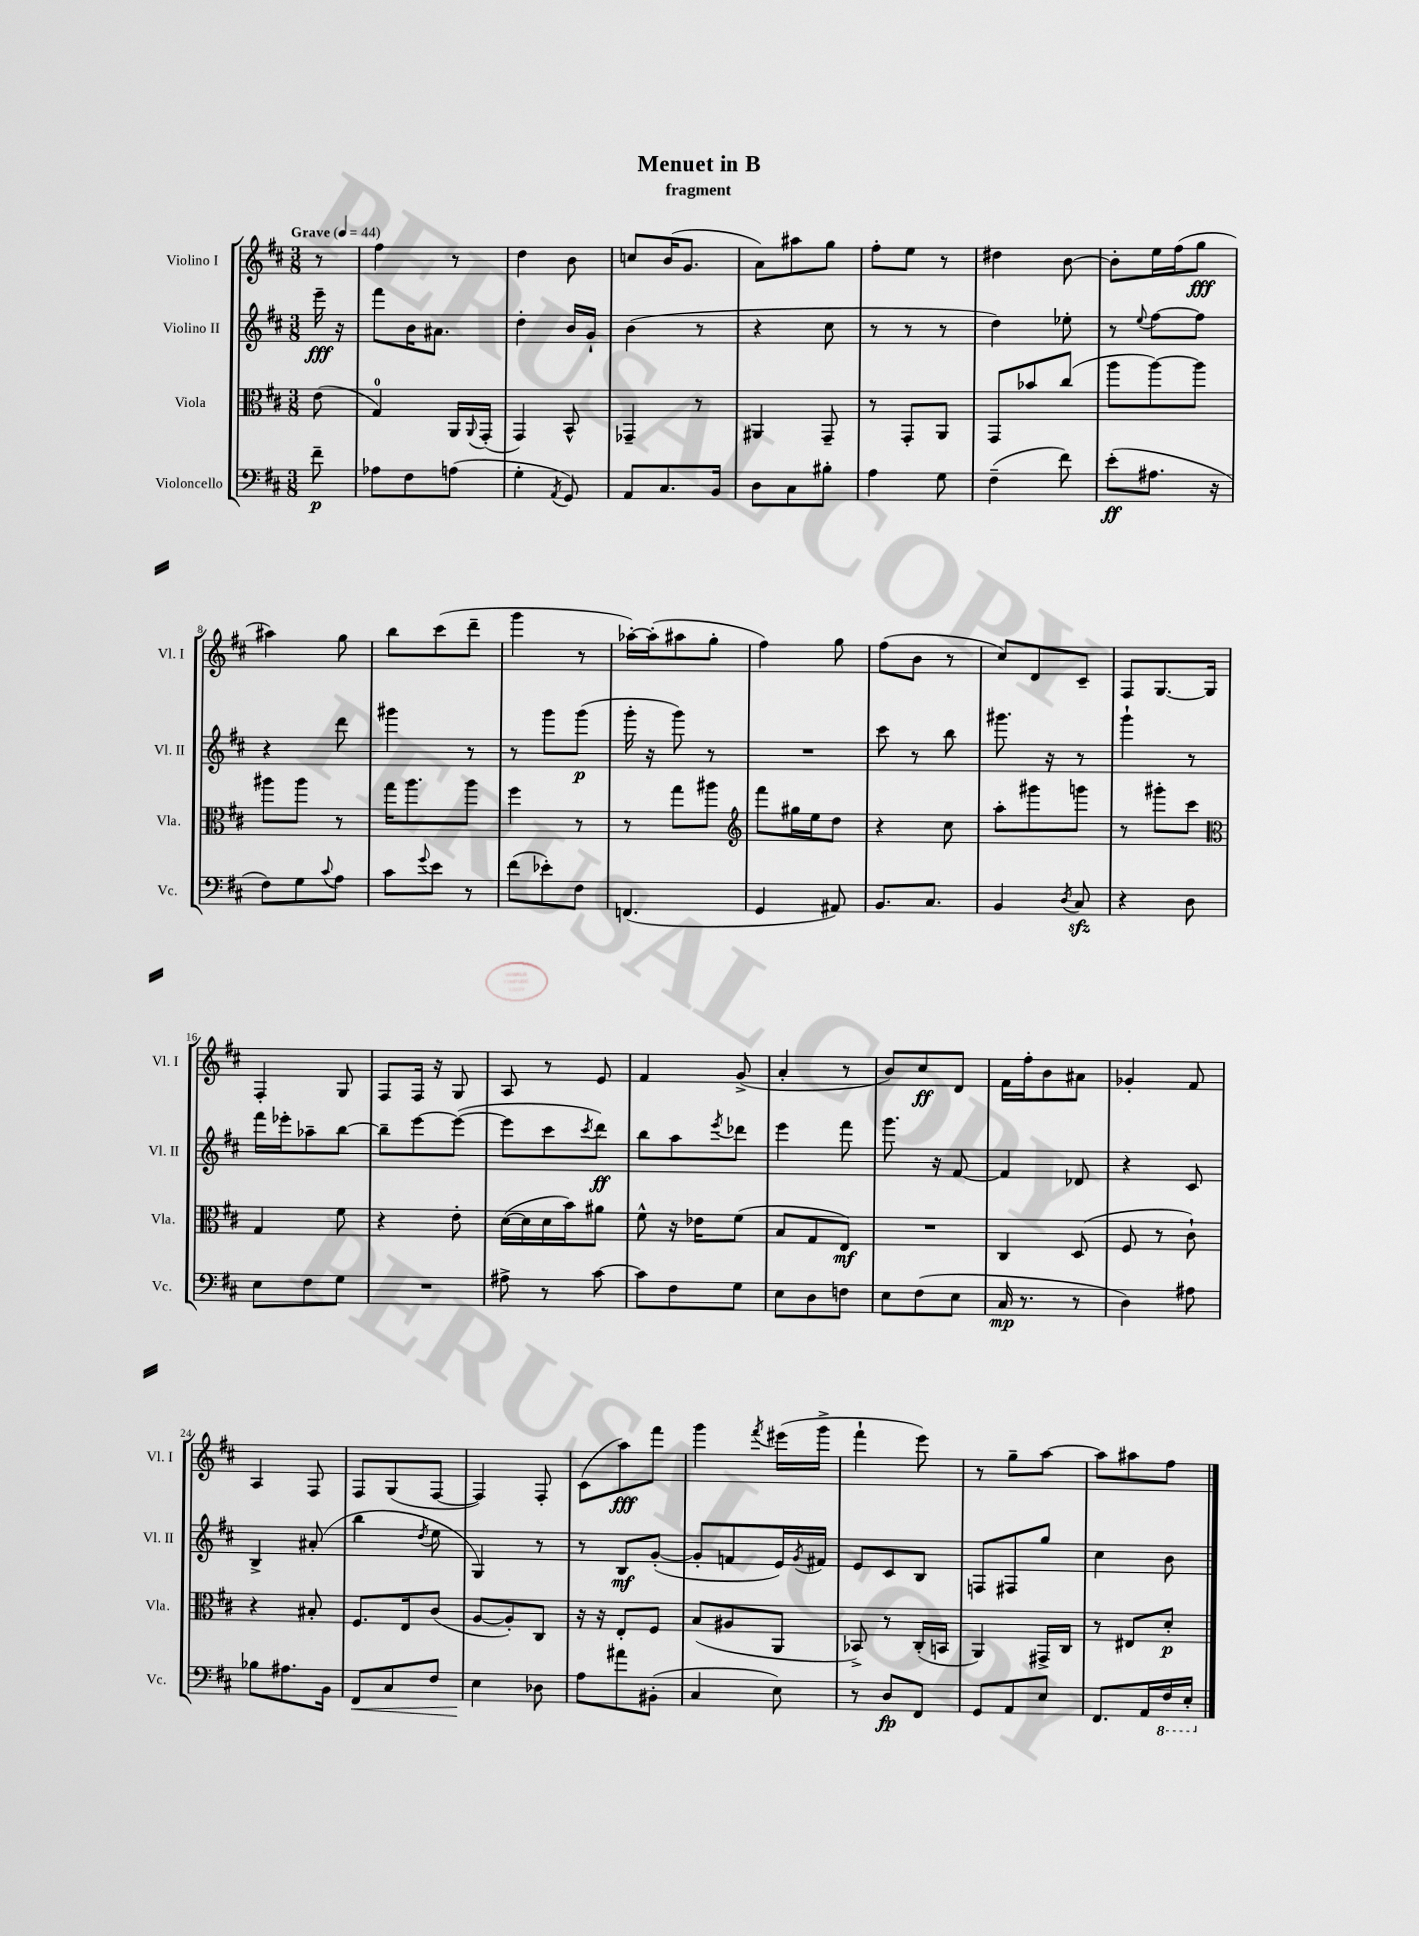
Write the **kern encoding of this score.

**kern	**kern	**kern	**kern
*staff4	*staff3	*staff2	*staff1
*clefF4	*clefC3	*clefG2	*clefG2
*k[f#c#]	*k[f#c#]	*k[f#c#]	*k[f#c#]
*M3/8	*M3/8	*M3/8	*M3/8
*MM44	*MM44	*MM44	*MM44
8f#~	(8e	16eee~	8r
.	.	16r	.
=	=	=	=
8A-	4G)	8fff#	4ff#
8F#	.	16b	.
.	.	8.a#	.
(8A	16AA	.	8r
.	8qqAA	.	.
.	(16GG'	.	.
=	=	=	=
4G'	4GG)	4dd'	4dd
8qAA	.	.	.
8GG)	8BB^^	16b	8b
.	.	16g`	.
=	=	=	=
8AA	4GG-~	(4b	8cc
8.C#	.	.	(16b
.	.	.	8.g
.	8r	8r	.
16BB	.	.	.
=	=	=	=
8D	4AA#	4r	8a)
8C#	.	.	8aa#
8B#'	8GG~	8cc#	8gg
=	=	=	=
4A	8r	8r	8ff#'
.	8GG'	8r	8ee
8G	8AA	8r	8r
=	=	=	=
(4F#~	8GG	4dd)	4dd#
.	8b-	.	.
8f#)	(8cc#	8ee-'	[8b
=	=	=	=
(8e'	8aa	8r	8b']
.	.	8qqee	.
8.A#	[8aa)	[8ff#	16ee
.	.	.	(16ff#
.	8aa]	8ff#]	8gg
16r	.	.	.
=	=	=	=
8F#)	8aa#	4r	4aa#)
8G	8aa#	.	.
8qqc#	.	.	.
8A	8r	8ddd	8gg
=	=	=	=
8c#	16gg	4ggg#	8bb
.	8.aa	.	.
8qqg	.	.	.
8e	.	.	(8ccc#
8r	8aa	8r	8ddd~
=	=	=	=
(8f#	4ff#	8r	4ggg
8e-')	.	8ggg	.
8F#	8r	(8ggg	8r
=	=	=	=
(4.FF	8r	16ggg'	[16aa-')
.	.	16r	(16aa-']
.	8gg	8ggg)	8aa#
.	8aa#	8r	8gg'
=	=	=	=
*	*clefG2	*	*
4GG	8fff#	4.r	4ff#)
.	16gg#	.	.
.	16ee	.	.
8AA#)	8dd	.	8gg
=	=	=	=
8.BB	4r	8ccc#	(8ff#
.	.	8r	8b
8.C#	.	.	.
.	8cc#	8bb	8r
=	=	=	=
4BB	8aa'	8.ggg#	8cc#)
.	8ggg#	.	8d
.	.	16r	.
8qD	.	.	.
8C#	8ggg	8r	8c#~
=	=	=	=
4r	8r	4ggg`	8F#
.	8ggg#'	.	[8.G
8D	8ccc#	8r	.
.	.	.	16G]
=	=	=	=
*	*clefC3	*	*
8E	4G	16fff#	4F#'
.	.	16eee-'	.
8F#	.	8aa-~	.
8G	8f#	[8bb	8G
=	=	=	=
4.r	4r	8bb~]	8F#
.	.	[8eee	16F#
.	.	.	16r
.	8e'	(8eee_	8G
=	=	=	=
8A#^	([16d	8eee]	8A
.	16d]	.	.
8r	16d	8ccc#	8r
.	16b)	.	.
.	.	8qccc#	.
[8c#	8a#	8ddd)	8e
=	=	=	=
8c#]	8f#^^	8bb	4f#
8F#	16r	8aa	.
.	16e-	.	.
.	.	8qeee	.
8G	(8f#	8ddd-	(8g^
=	=	=	=
8E	8B	4eee	4a'
8D	8G	.	.
8F	8E)	8fff#	8r
=	=	=	=
8E	4.r	8.ggg	8b)
(8F#	.	.	8cc#
.	.	16r	.
8E	.	[8f#	8d
=	=	=	=
16C#	4C#	4f#]	16f#
8.r	.	.	16ff#'
.	.	.	8b
8r	(8D	8d-	8a#
=	=	=	=
4D)	8F#	4r	4g-'
.	8r	.	.
8A#	8c#`)	8c#	8f#
=	=	=	=
8B-	4r	4B^	4A
8.A#	.	.	.
.	8B#'	(8a#'	8F#
16BB	.	.	.
=	=	=	=
8FF#	8.F#	4bb	8F#
8C#	.	.	(8G
.	16E	.	.
.	.	8qdd	.
8F#	(8c#	8ee	[8F#
=	=	=	=
4E	[8A	4G)	4F#])
.	8A'])	.	.
8D-	8C#	8r	8F#'
=	=	=	=
8A	16r	8r	(8c#
.	16r	.	.
8a#	8E'	8B	8aa)
(8BB#'	8F#	([8g'	8fff#
=	=	=	=
4C#	(8B	8g']	4ggg
.	8A#	8f	.
.	.	.	8qfff#
8E)	8AA	16e)	(16eee#
.	.	8qg	.
.	.	16f#	16ggg^
=	=	=	=
8r	8BB-^)	8e	4fff#`
8D	8r	8c#	.
8FF#	(16C#'	8B	8eee)
.	16BB	.	.
=	=	=	=
8GG	4AA)	8F	8r
8AA	.	8F#	8gg~
8E	16GG#^	8gg	[8aa
.	16C#	.	.
=	=	=	=
8.FF#	8r	4cc#	8aa]
.	8E#	.	8aa#
16AA	.	.	.
16FF#	8d'	8b	8ff#
16EE'	.	.	.
==	==	==	==
*-	*-	*-	*-
